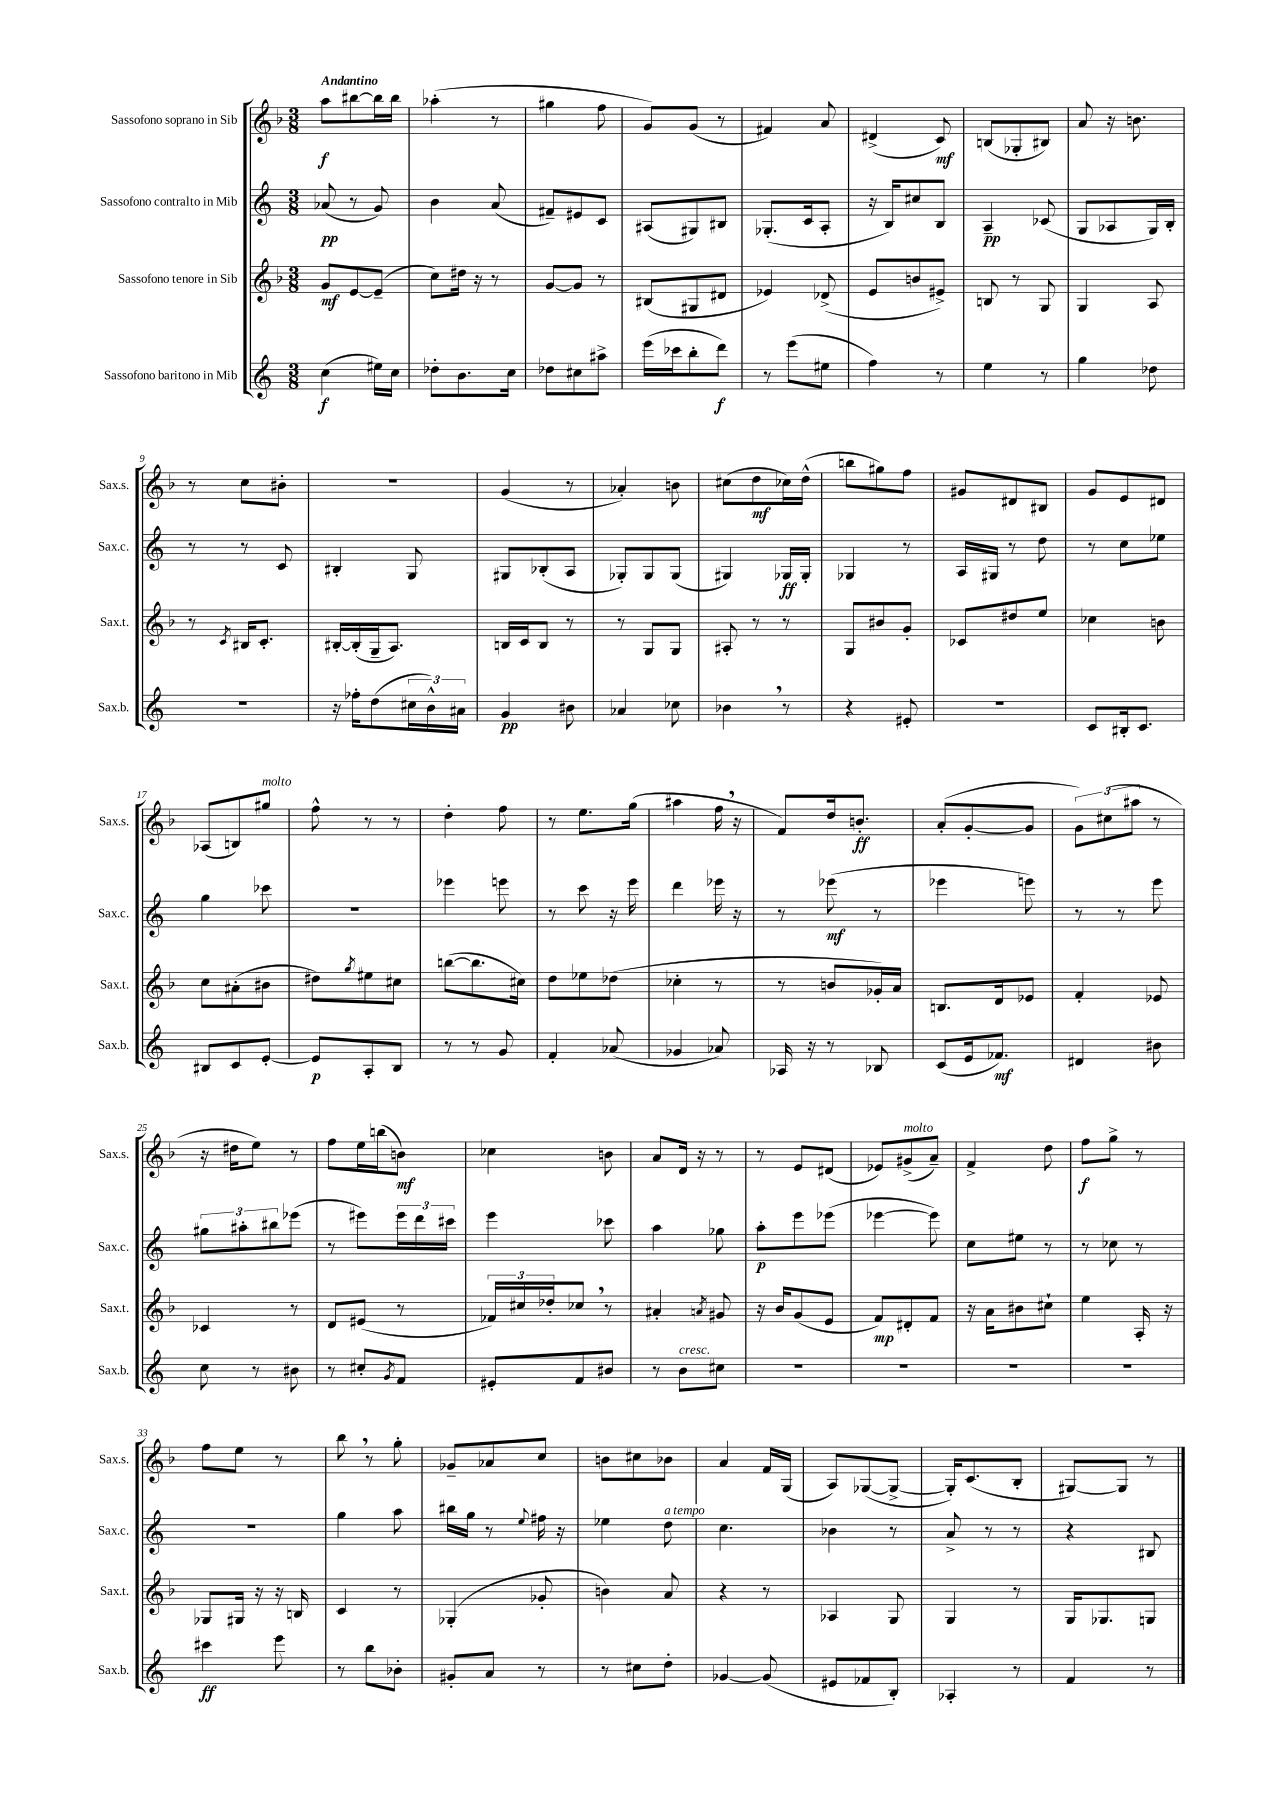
<<
\new StaffGroup <<
\new Staff = "s0" \with { instrumentName = "Sassofono soprano in Sib" shortInstrumentName = "Sax.s." } {
    \clef treble \key f \major \numericTimeSignature \time 3/8 \tempo "Andantino"
    a''8\f bis''8~ bis''16 bis''16 |
    aes''4-.( r8 |
    gis''4 f''8 |
    g'8) g'8( r8 |
    fis'4) a'8 |
    dis'4->( c'8\mf) |
    b8( ges8-. bis8) |
    a'8 r16 b'8. |
    r8 c''8 bis'8-. |
    r4. |
    g'4( r8 |
    aes'4-.) b'8 |
    cis''8( d''8\mf ces''16) d''16-^( |
    b''8 gis''8) f''8 |
    gis'8 dis'8 bis8 |
    g'8 e'8 dis'8 |
    aes8( b8) gis''8^\markup { \italic "molto" } |
    f''8-^ r8 r8 |
    d''4-. f''8 |
    r8 e''8. g''16( |
    ais''4 f''16 \breathe r16 |
    f'8) d''16 b'8.-.\ff |
    a'8-.( g'8~-. g'8 |
    \tuplet 3/2 { g'8) cis''8( ais''8 } r8 |
    r16 dis''16 e''8) r8 |
    f''8 e''16 b''16( b'8\mf) |
    ces''4 b'8 |
    a'8 d'16 r16 r8 |
    r8 e'8 dis'8( |
    ees'8) gis'8->^\markup { \italic "molto" }( a'8--) |
    f'4-> d''8 |
    f''8\f g''8-> r8 |
    f''8 e''8 r8 |
    bes''8 \breathe r8 g''8-. |
    ges'8-- aes'8 c''8 |
    b'8 cis''8 bes'8 |
    a'4 f'16 g16( |
    a8) ges8~( ges8~-> |
    ges16-.) c'8.( bes8-. |
    gis8~) gis8 r8 \bar "|." |
}
\new Staff = "s1" \with { instrumentName = "Sassofono contralto in Mib" shortInstrumentName = "Sax.c." } {
    \clef treble \key c \major \numericTimeSignature \time 3/8
    aes'8\pp( r8 g'8) |
    b'4 a'8( |
    fis'8--) eis'8 c'8 |
    ais8( gis8) bis8 |
    ges8.-.( c'16 a8-. |
    r16 b16) cis''8 b8 |
    a4--\pp ces'8( |
    g8 aes8 g16) b16-. |
    r8 r8 c'8 |
    bis4-. g8 |
    gis8 bes8-.( a8 |
    ges8-.) ges8 ges8( |
    gis4) ges16\ff ges16-. |
    ges4 r8 |
    a16 gis16 r8 d''8 |
    r8 c''8 ees''8 |
    g''4 ces'''8 |
    R4. |
    ees'''4 e'''8 |
    r8 c'''8 r16 e'''16 |
    d'''4 ees'''16 r16 |
    r8 ees'''8\mf( r8 |
    ees'''4 e'''8) |
    r8 r8 e'''8 |
    \tuplet 3/2 { gis''8 ais''8-. bis''8 } ees'''8( |
    r8 eis'''8) \tuplet 3/2 { eis'''16 d'''16 cis'''16 } |
    e'''4 ces'''8 |
    a''4 ges''8 |
    a''8-.\p e'''8 ees'''8( |
    ees'''4~ ees'''8) |
    c''8 eis''8 r8 |
    r8 ces''8 r8 |
    R4. |
    g''4 a''8 |
    bis''16 g''16 r8 \appoggiatura { e''8 } fis''16 r16 |
    ees''4 d''8^\markup { \italic "a tempo" } |
    c''4. |
    bes'4 r8 |
    a'8-> r8 r8 |
    r4 bis8 \bar "|." |
}
\new Staff = "s2" \with { instrumentName = "Sassofono tenore in Sib" shortInstrumentName = "Sax.t." } {
    \clef treble \key f \major \numericTimeSignature \time 3/8
    g'8\mf e'8~ e'8--( |
    c''8) dis''16 r16 r8 |
    g'8~ g'8 r8 |
    bis8( gis8 dis'8 |
    ees'4) des'8->( |
    e'8 b'8 eis'8->) |
    b8 r8 g8 |
    g4 a8 |
    r8 \acciaccatura { c'8 } bis16 c'8.-. |
    bis16~-. bis16-.( g16-- a8.) |
    b16 c'16 b8 r8 |
    r8 g8 g8 |
    ais8-. r8 r8 |
    g8 bis'8 g'8-. |
    ces'8 dis''8 e''8 |
    ces''4 b'8 |
    c''8 ais'8-.( bis'8 |
    dis''8) \acciaccatura { g''8 } eis''8 cis''8 |
    b''8~( b''8. cis''16) |
    d''8 ees''8 des''8( |
    ces''4-. r8 |
    r8 b'8 ges'16-.) a'16 |
    b8. d'16 ees'8 |
    f'4-. ees'8 |
    ces'4 r8 |
    d'8 eis'8( r8 |
    \tuplet 3/2 { fes'16) cis''16 des''16-. } ces''8 \breathe r8 |
    ais'4-. \acciaccatura { a'8 } gis'8 |
    r16 bes'16 g'8( e'8 |
    f'8\mp) dis'8-. f'8 |
    r16 a'16 bis'8 cis''8-! |
    e''4 a16-. r16 |
    ges8 gis16 r16 r16 b16 |
    c'4 r8 |
    ges4-.( ges'8-. |
    b'4) a'8 |
    r4 r8 |
    aes4 g8 |
    g4 r8 |
    g16 ges8. g8 \bar "|." |
}
\new Staff = "s3" \with { instrumentName = "Sassofono baritono in Mib" shortInstrumentName = "Sax.b." } {
    \clef treble \key c \major \numericTimeSignature \time 3/8
    c''4\f( eis''16) c''16 |
    des''8-. b'8. c''16 |
    des''8 cis''8 ais''8-> |
    e'''16( ces'''16 b''8-. d'''8\f) |
    r8 e'''8( eis''8 |
    f''4) r8 |
    e''4 r8 |
    g''4 des''8 |
    R4. |
    r16 fes''16-. d''8( \tuplet 3/2 { cis''16 b'16-^) ais'16 } |
    g'4\pp bis'8 |
    aes'4 ces''8 |
    bes'4 \breathe r8 |
    r4 eis'8-. |
    R4. |
    c'8 bis16-. c'8. |
    bis8 c'8 e'8~-. |
    e'8\p a8-. b8 |
    r8 r8 g'8 |
    f'4-. aes'8( |
    ges'4 aes'8) |
    aes16 r16 r8 bes8 |
    c'8( e'16 fes'8.\mf) |
    dis'4 bis'8 |
    c''8 r8 bis'8 |
    r8 cis''8-. \acciaccatura { g'8 } f'8 |
    eis'8-. f'8 bis'8 |
    r8 b'8^\markup { \italic "cresc." } cis''8 |
    R4. |
    R4. |
    R4. |
    R4. |
    cis'''4\ff e'''8 |
    r8 b''8 bes'8-. |
    gis'8-. a'8 r8 |
    r8 cis''8 d''8-. |
    ges'4~ ges'8( |
    eis'8 fes'8 b8-.) |
    aes4-. r8 |
    f'4 r8 \bar "|." |
}
>>
>>
